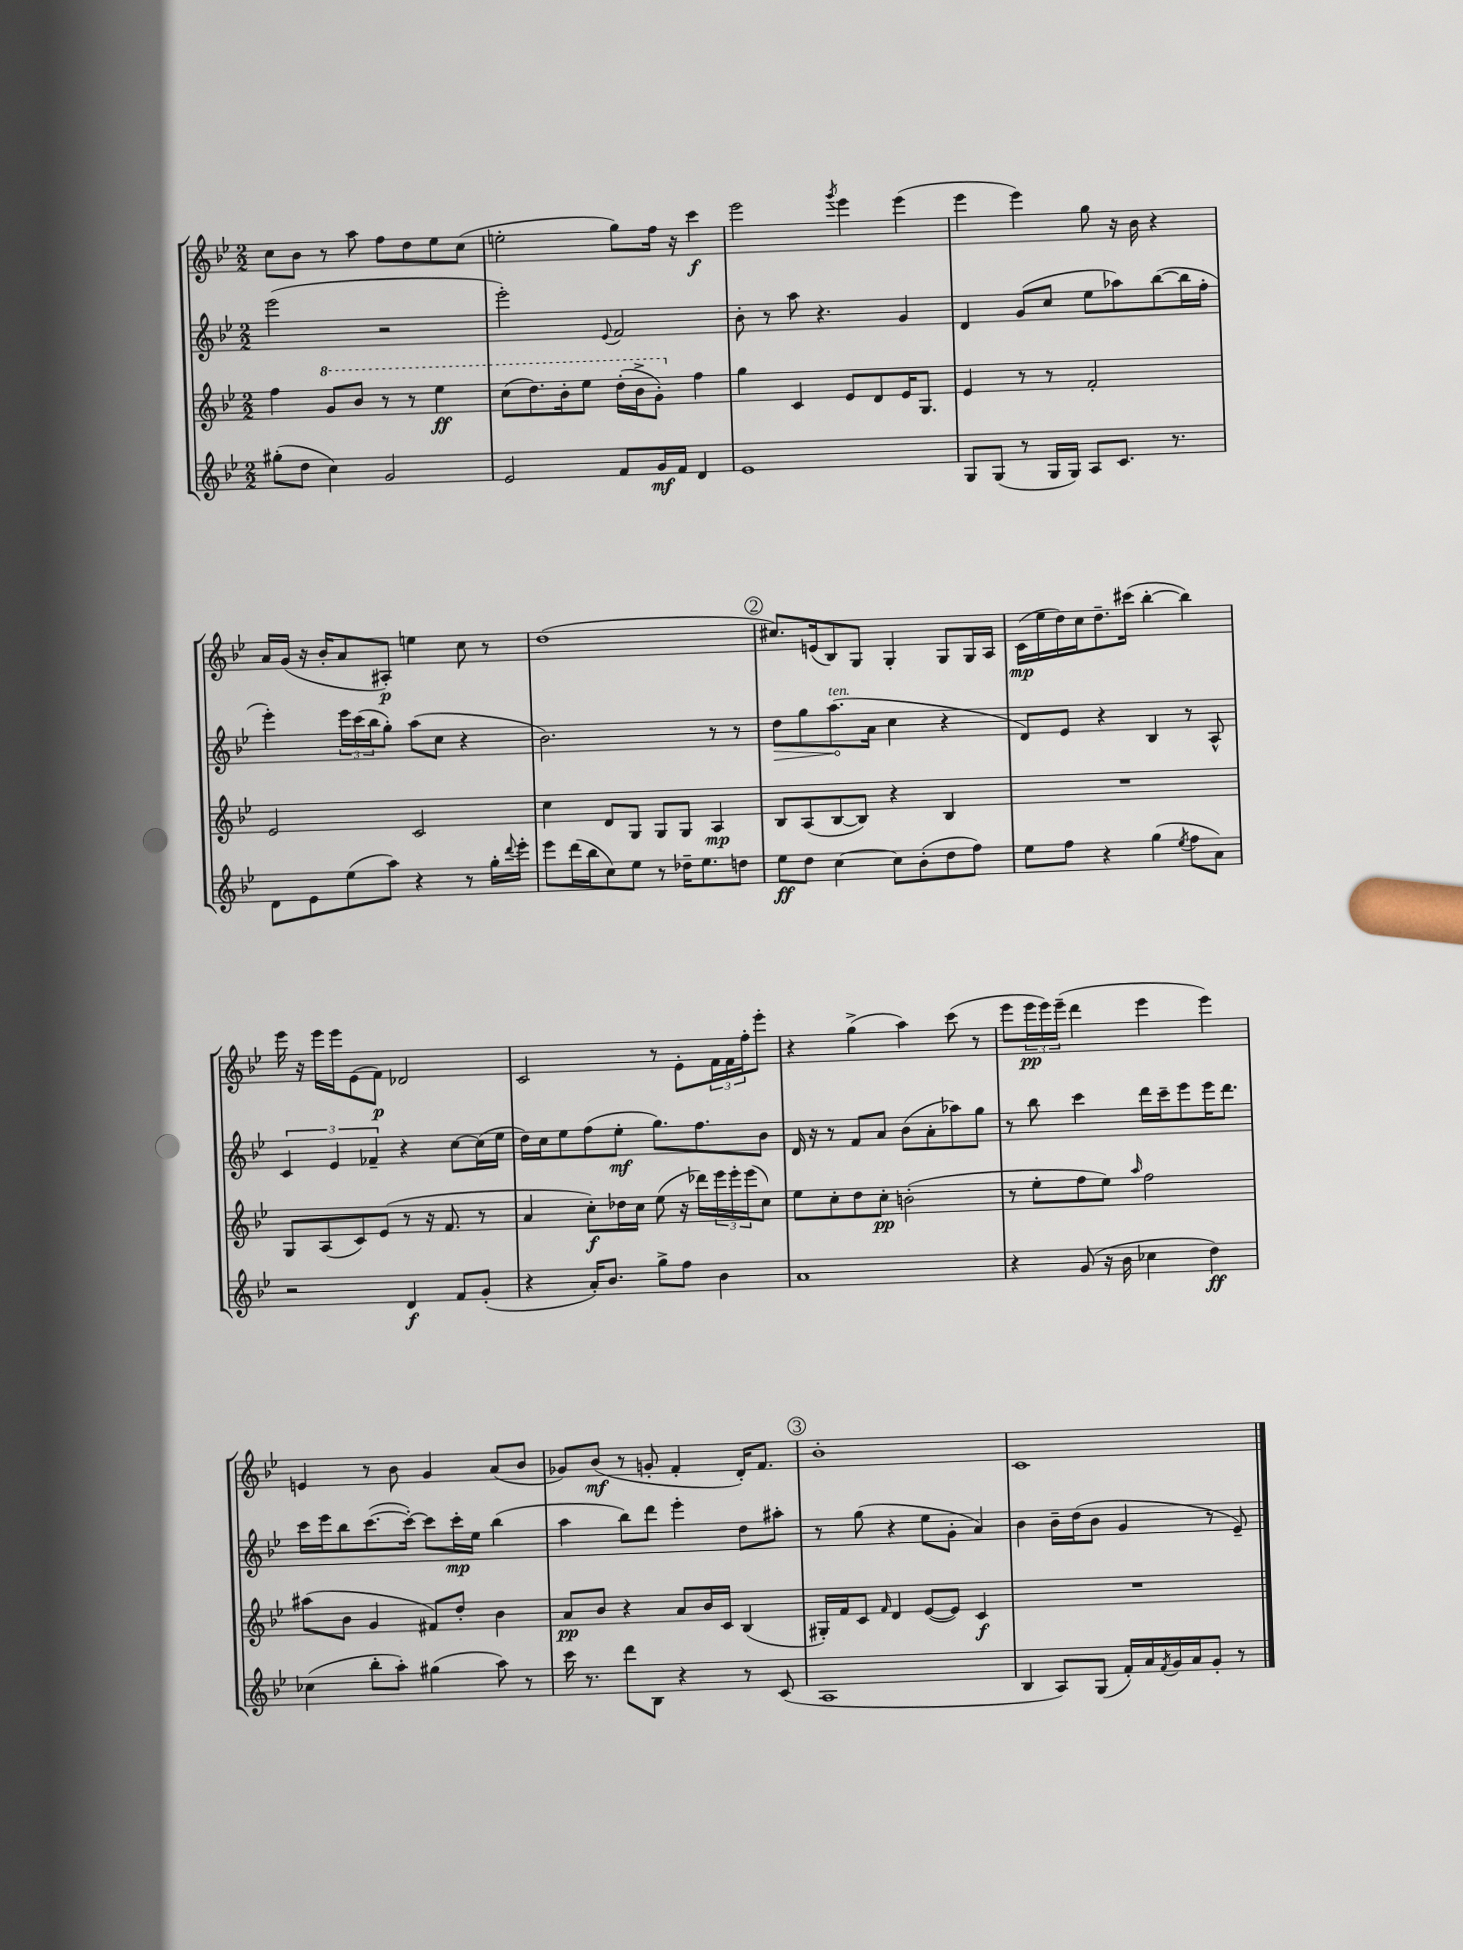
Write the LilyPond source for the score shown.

<<
\new StaffGroup <<
\new Staff = "s0" {
    \clef treble \key bes \major \numericTimeSignature \time 2/2
    c''8 bes'8 r8 a''8 f''8 d''8 ees''8 c''8( |
    e''2-. g''8) f''16 r16 c'''4\f |
    ees'''2 \acciaccatura { g'''8 } ees'''4 ees'''4( |
    ees'''4 ees'''4) g''8 r16 bes'16 r4 |
    a'16 g'16( r16 bes'16-. a'8 ais8-.\p) e''4 c''8 r8 |
    d''1( |
    \mark \markup { \circle "2" } cis''8.) e'16( bes8) g8 g4-. g8 g16 a16 |
    c'16\mp( ees''16 d''16) c''16 d''8.-- cis'''16( bes''4~-. bes''4) |
    ees'''16 r16 ees'''16 ees'''16 ees'8( f'8\p) des'2 |
    c'2 r8 ees'8-. \tuplet 3/2 { f'16 f'16 f''16-. } ees'''8-. |
    r4 g''4->( a''4) c'''8( r8 |
    ees'''8 \tuplet 3/2 { ees'''16\pp ees'''16) ees'''16--( } d'''4 ees'''4 ees'''4) |
    e'4 r8 bes'8 g'4 a'8( bes'8 |
    ges'8) bes'8\mf( r8 g'8-. f'4-. d'16-.) f'8. |
    \mark \markup { \circle "3" } bes'1-. |
    c'1 \bar "|." |
}
\new Staff = "s1" {
    \clef treble \key bes \major \numericTimeSignature \time 2/2
    ees'''2( r2 |
    ees'''2-.) \appoggiatura { ees'8 } f'2 |
    bes'8-. r8 a''8 r4. g'4 |
    d'4 g'8( c''8 ees''8 aes''8) bes''8~( bes''16 f''16-. |
    ees'''4-.) \tuplet 3/2 { ees'''16 c'''16( bes''16 } g''8-.) a''8( c''8 r4 |
    bes'2.) r8 r8 |
    \mark \markup { \circle "2" } \once \override Hairpin.circled-tip = ##t d''8\> g''8 a''8.\!^\markup { \italic "ten." }( a'16 c''4 r4 |
    d'8) ees'8 r4 bes4 r8 a8-^ |
    \tuplet 3/2 { c'4 ees'4 fes'4-- } r4 c''8~ c''16( ees''16 |
    d''16) c''16 ees''8 f''8( ees''8-.\mf g''8.) f''8. bes'8 |
    d'16 r16 r8 f'8 a'8 bes'8( a'8-. aes''8) g''8 |
    r8 bes''8 c'''4 d'''16 c'''16-- ees'''8 ees'''16 d'''8. |
    c'''16 ees'''16 bes''8 c'''8.~( c'''16~-.) c'''8 c'''16-.\mp ees''16 bes''4( |
    a''4 bes''8) d'''8 ees'''4-. d''8 ais''8-. |
    \mark \markup { \circle "3" } r8 g''8( r4 ees''8 g'8-. a'4) |
    bes'4 bes'16-- d''16( bes'8 g'4 r8 ees'8--) \bar "|." |
}
\new Staff = "s2" {
    \clef treble \key bes \major \numericTimeSignature \time 2/2
    f''4 \ottava #1 g''8 bes''8 r8 r8 ees'''4\ff |
    c'''8( d'''8.) bes''16-. ees'''8 d'''16-.( bes''16-> g''8-.) \ottava #0 f''4 |
    g''4 c'4 ees'8 d'8 ees'16 g8. |
    ees'4 r8 r8 f'2-. |
    ees'2 c'2 |
    c''4 d'8 g8 g8 g8 a4\mp |
    \mark \markup { \circle "2" } bes8 a8( bes8~ bes8) r4 bes4 |
    R1 |
    g8 a8( c'8) ees'8( r8 r16 f'8. r8 |
    a'4 c''8-.\f) des''16 c''16 ees''8( r16 des'''16) \tuplet 3/2 { ees'''16 ees'''16-. ees'''16( } c''8) |
    ees''8 c''8-. d''8 c''8-.\pp b'2-.( |
    r8 ees''8-. f''8 ees''8) \grace { a''16 } f''2 |
    ais''8( bes'8 g'4 fis'8) d''8-. bes'4 |
    a'8\pp bes'8 r4 a'8 bes'16 c'16 bes4( |
    \mark \markup { \circle "3" } gis16-.) f'16 c'8 \grace { f'16 } d'4 ees'8~( ees'8) c'4\f |
    R1 \bar "|." |
}
\new Staff = "s3" {
    \clef treble \key bes \major \numericTimeSignature \time 2/2
    gis''8-.( d''8 c''4) g'2 |
    ees'2 f'8 g'16\mf f'16 d'4 |
    ees'1 |
    g8 g8( r8 g16 g16) a8 c'8. r8. |
    d'8 ees'8 ees''8( a''8) r4 r8 g''16-. \appoggiatura { d'''8 } ees'''16-. |
    ees'''8 d'''16( bes''16 c''8) ees''8 r8 des''16-- ees''8. d''8 |
    \mark \markup { \circle "2" } ees''8\ff d''8 c''4~ c''8 bes'8-.( d''8 f''8) |
    ees''8 f''8 r4 g''4( \acciaccatura { ees''8 } f''8 a'8) |
    r2 d'4\f f'8 g'8-.( |
    r4 a'16-.) bes'8. g''8-> f''8 bes'4 |
    a'1 |
    r4 g'8( r16 bes'16 ces''4 d''4\ff) |
    ces''4( bes''8-. a''8-.) gis''4( a''8) r8 |
    c'''16 r8. d'''8 bes8 r4 r8 c'8( |
    \mark \markup { \circle "3" } a1 |
    bes4 a8) g8( f'16-.) a'16 \acciaccatura { f'8 } g'16 a'16 g'8-. r8 \bar "|." |
}
>>
>>
\layout { \context { \Score \remove "Bar_number_engraver" } }
